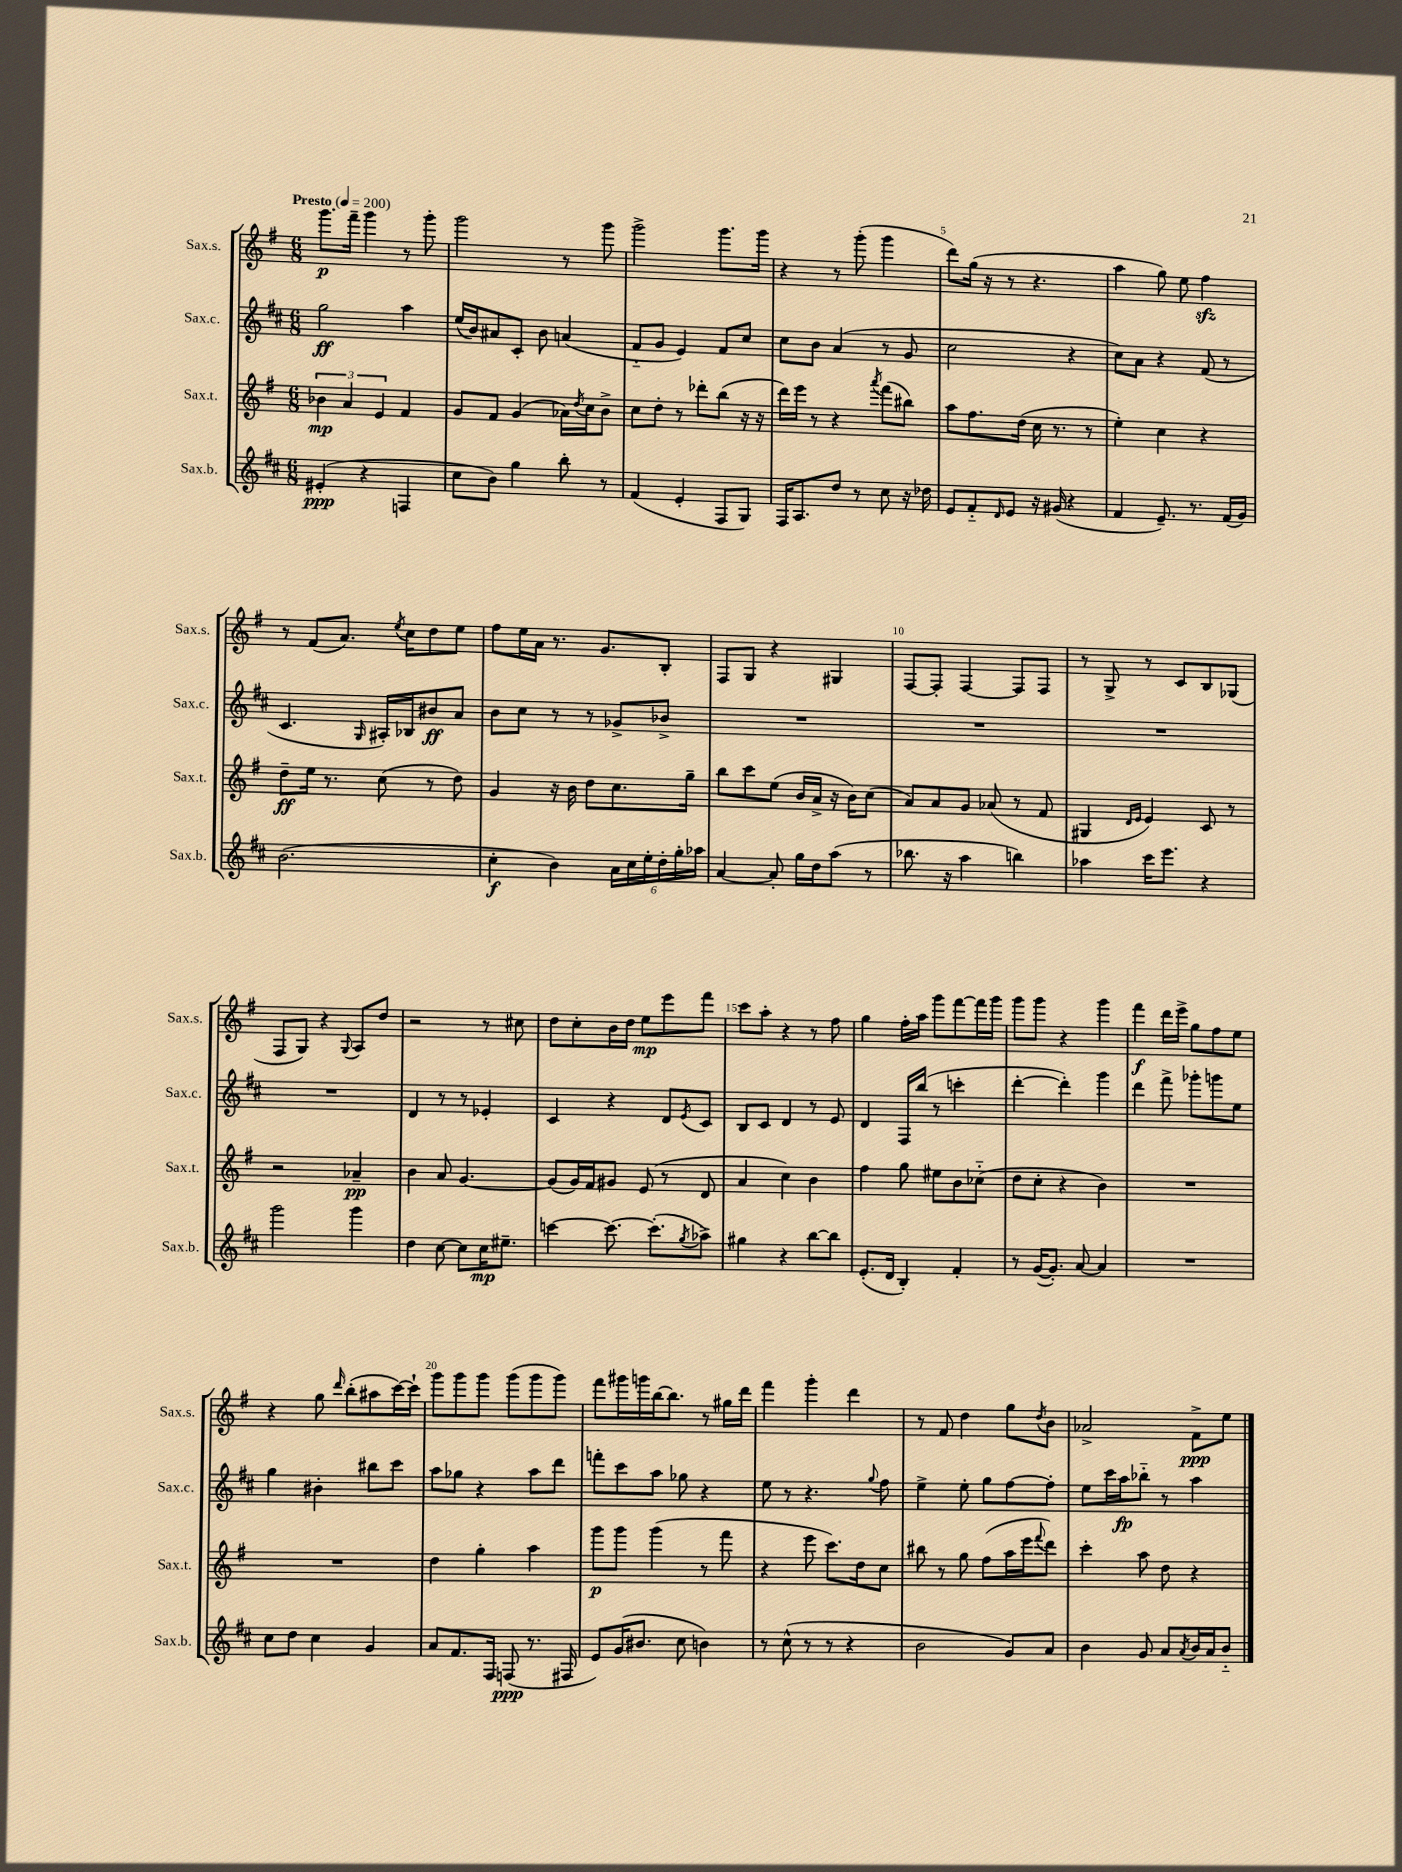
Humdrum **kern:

**kern	**kern	**kern	**kern
*staff4	*staff3	*staff2	*staff1
*clefG2	*clefG2	*clefG2	*clefG2
*k[f#c#]	*k[f#]	*k[f#c#]	*k[f#]
*M6/8	*M6/8	*M6/8	*M6/8
*MM200	*MM200	*MM200	*MM200
(4e#'/	6b-\	2gg\	8.ggg\L
.	6a/	.	.
.	.	.	16fff#~\Jk
4r	.	.	4ggg\
.	6e/	.	.
4F/	4f#/	4aa\	8r
.	.	.	8ggg'\
=	=	=	=
8cc#\L	8g/L	(16ee/LL	2ggg\
.	.	16b/J)	.
8b\J)	8f#/J	8a#/	.
4gg\	(4g/	8c#'/J	.
.	.	8b\	.
8bb'\	16a-\LL)	(4a/	8r
.	8qdd/	.	.
.	16cc\J	.	.
8r	8b^\J	.	8ggg\
=	=	=	=
(4f#/	8cc\L	8f#'~/L	2ggg^\
.	8dd'\J	8g/J	.
4e'/	8r	4e/)	.
.	8ddd-'\L	.	.
8F#/L	(8bb\J	8f#/L	8.ggg\L
8G/J)	16r	8cc#/J	.
.	16r	.	16ggg\Jk
=	=	=	=
16F#/LK	16ddd\LL)	8cc#\L	4r
8.A/	16eee\JJ	.	.
.	8r	8b\J	.
8dd/J	4r	(4a/	8r
8r	.	.	(8ggg'\
.	8qaaa/	.	.
8cc#\	(8fff#\L	8r	4ggg\
16r	8bb#\J)	8g/	.
16dd-\	.	.	.
=	=	=	=
8e/L	8aa\L	2cc#\	8ddd\L)
8f#'~/	8.ff#\	.	(16gg\Jk
.	.	.	16r
16qqd/	.	.	.
8e/J	.	.	8r
.	(16dd\Jk	.	.
16r	16cc\	.	4.r
(16g#/	8.r	.	.
4r	.	4r	.
.	8r	.	.
=	=	=	=
4f#/	4ee'\)	8cc#\L)	4aa\
.	.	8a\J	.
8.e~/)	4cc\	4r	8gg\)
.	.	.	8ee\
8.r	.	.	.
.	4r	(8f#/	4ff#\
(16f#/LL	.	8r	.
16g/JJ)	.	.	.
=	=	=	=
(2.b\	8dd~\L	4.c#/	8r
.	16ee\Jk	.	(8f#/L
.	8.r	.	.
.	.	.	8.a/J)
.	.	16qqG/	.
.	(8cc\	16A#'/LL)	.
.	.	.	8qee/
.	.	16B-/J	16cc\LK
.	8r	8b#/	8dd\
.	8dd\)	8a/J	8ee\J
=	=	=	=
4cc#'\	4g/	8b\L	8ff#\L
.	.	8cc#\J	16ee\L
.	.	.	16a\JJ
4b\)	16r	8r	8.r
.	16b\	.	.
.	8dd\L	8r	.
.	.	.	8.g/L
24a\LL	8.cc\	8g-^/L	.
24cc#\	.	.	.
24ee'\	.	.	.
24dd'\	.	8b-^/J	8B'/J
24gg'\	.	.	.
.	16gg~\Jk	.	.
24aa-\JJ	.	.	.
=	=	=	=
[4a/	8bb\L	2.r	8F#/L
.	8ccc\	.	8G/J
8a'/]	(8ee\J	.	4r
16gg\LL	16b/LL	.	.
16dd\J	16a^/JJ	.	.
(8aa\J	16r	.	4G#/
.	16b\LK)	.	.
8r	(8cc\J	.	.
=	=	=	=
8.bb-\	8a/L)	2.r	[8F#/L
.	8a/	.	8F#'/]J
16r	.	.	.
4aa\	8g/J	.	[4F#/
.	(8a-/	.	.
4bb\)	8r	.	8F#/]L
.	8f#/	.	8F#/J
=	=	=	=
4aa-\	4G#/	2.r	8r
.	.	.	8G^/
.	16qqd/LL	.	.
.	16qqe/JJ	.	.
16ccc#\LK	4e/)	.	8r
8.eee\J	.	.	.
.	.	.	8c/L
4r	8c/	.	8B/
.	8r	.	(8G-/J
=	=	=	=
2ggg\	2r	2.r	8F#/L
.	.	.	8G/J)
.	.	.	4r
.	.	.	8qqG/
4ggg\	4a-~/	.	8A/L
.	.	.	8dd/J
=	=	=	=
4dd\	4b\	4d/	2r
[8cc#\	8a/	8r	.
8cc#\]L	[4.g/	8r	.
16cc#\K	.	4e-'/	8r
8.ee#~\J	.	.	.
.	.	.	8cc#\
=	=	=	=
[4ccc\	(8g/]L	4c#/	8dd\L
.	16g/L)	.	8cc'\
.	16f#/J	.	.
8.ccc\_	8g#/J	4r	16b\L
.	.	.	16dd\JJ
.	(8e/	.	8ee\L
(8.ccc'\]L	.	.	.
.	8r	8d/L	8eee\
8qgg/	.	8qe/	.
8aa-^\J)	8d/	8c#/J	8fff#\J
=	=	=	=
4gg#\	4a/	8B/L	8ccc\L
.	.	8c#/J	8aa'\J
4r	4cc\)	4d/	4r
[8bb\L	4b\	8r	8r
8bb\]J	.	8e/	8ff#\
=	=	=	=
(8.e'/L	4ff#\	4d/	4gg\
16d/Jk	.	.	.
4B'/)	8gg\	16F#/LL	16ff#'\LL
.	.	(16bb/JJ	16aa\JJ
.	8ee#\L	8r	8ggg\L
4f#'/	8b\	4ccc'\	[8fff#\
.	(8cc-'~\J	.	16fff#\]L
.	.	.	16ggg\JJ
=	=	=	=
8r	8dd\L	[4ddd'\	8ggg\L
([16g/LK	8cc'\J	.	8ggg\J
8.g'/]J)	.	.	.
.	4r	4ddd'\])	4r
[8a/	.	.	.
4a/]	4b\)	4ggg\	4ggg\
=	=	=	=
2.r	2.r	4ddd\	4fff#\
.	.	8fff#^\	16ddd\LL
.	.	.	16eee^\JJ
.	.	8ggg-'\L	8gg\L
.	.	8ggg\	8ff#\
.	.	8ee\J	8ee\J
=	=	=	=
8cc#\L	2.r	4gg\	4r
8dd\J	.	.	.
4cc#\	.	4b#'\	8gg\
.	.	.	16qqddd/
.	.	.	(8bb'\L
4g/	.	8bb#\L	8aa#\
.	.	8ccc#\J	[16ccc\L)
.	.	.	16ccc`\]JJ
=	=	=	=
8a/L	4dd\	8aa\L	8ggg\L
8.f#/	.	8gg-\J	8ggg\
.	4gg'\	4r	8ggg\J
16F#/Jk	.	.	.
(8F/	.	.	(8ggg\L
8.r	4aa\	8aa\L	8ggg\
.	.	8ddd\J	8ggg\J)
16F#/	.	.	.
=	=	=	=
8e/L)	8ggg\L	8fff'\L	8fff#\L
(16g/K	8ggg\J	8ccc#\	16ggg#\L
8.b#/J	.	.	16ggg\
.	(4ggg\	8aa\J	[16bb\J
.	.	.	8.bb\]J
8cc#\	.	8gg-\	.
4b\)	8r	4r	8r
.	8fff#\	.	16gg#\LL
.	.	.	16ddd\JJ
=	=	=	=
8r	4r	8ee\	4fff#\
(8cc#^^\	.	8r	.
8r	8eee\	4.r	4ggg'\
8r	8.ccc\L)	.	.
4r	.	.	4ddd\
.	16dd\k	.	.
.	.	8qqgg/	.
.	8cc\J	8ff#\	.
=	=	=	=
2b\	8bb#\	4ee^\	8r
.	8r	.	8f#/
.	8gg\	8ee'\	4dd\
.	(8ff#\L	8gg\L	.
8g/L)	16aa\L	[8ff#\	8gg\L
.	16eee\J	.	.
.	8qqfff#/	.	8qdd/
8a/J	8ddd\J)	8ff#'\]J	8b\J
=	=	=	=
4b\	4ccc'\	8ee\L	2a-^/
.	.	16ccc#\L	.
.	.	16aa\J	.
8g/	8aa\	8bb-'~\J	.
8a/L	8dd\	8r	.
8qa/	.	.	.
16b/L	4r	4aa\	8f#^\L
16a/J	.	.	.
8b'~/J	.	.	8ee\J
==	==	==	==
*-	*-	*-	*-
